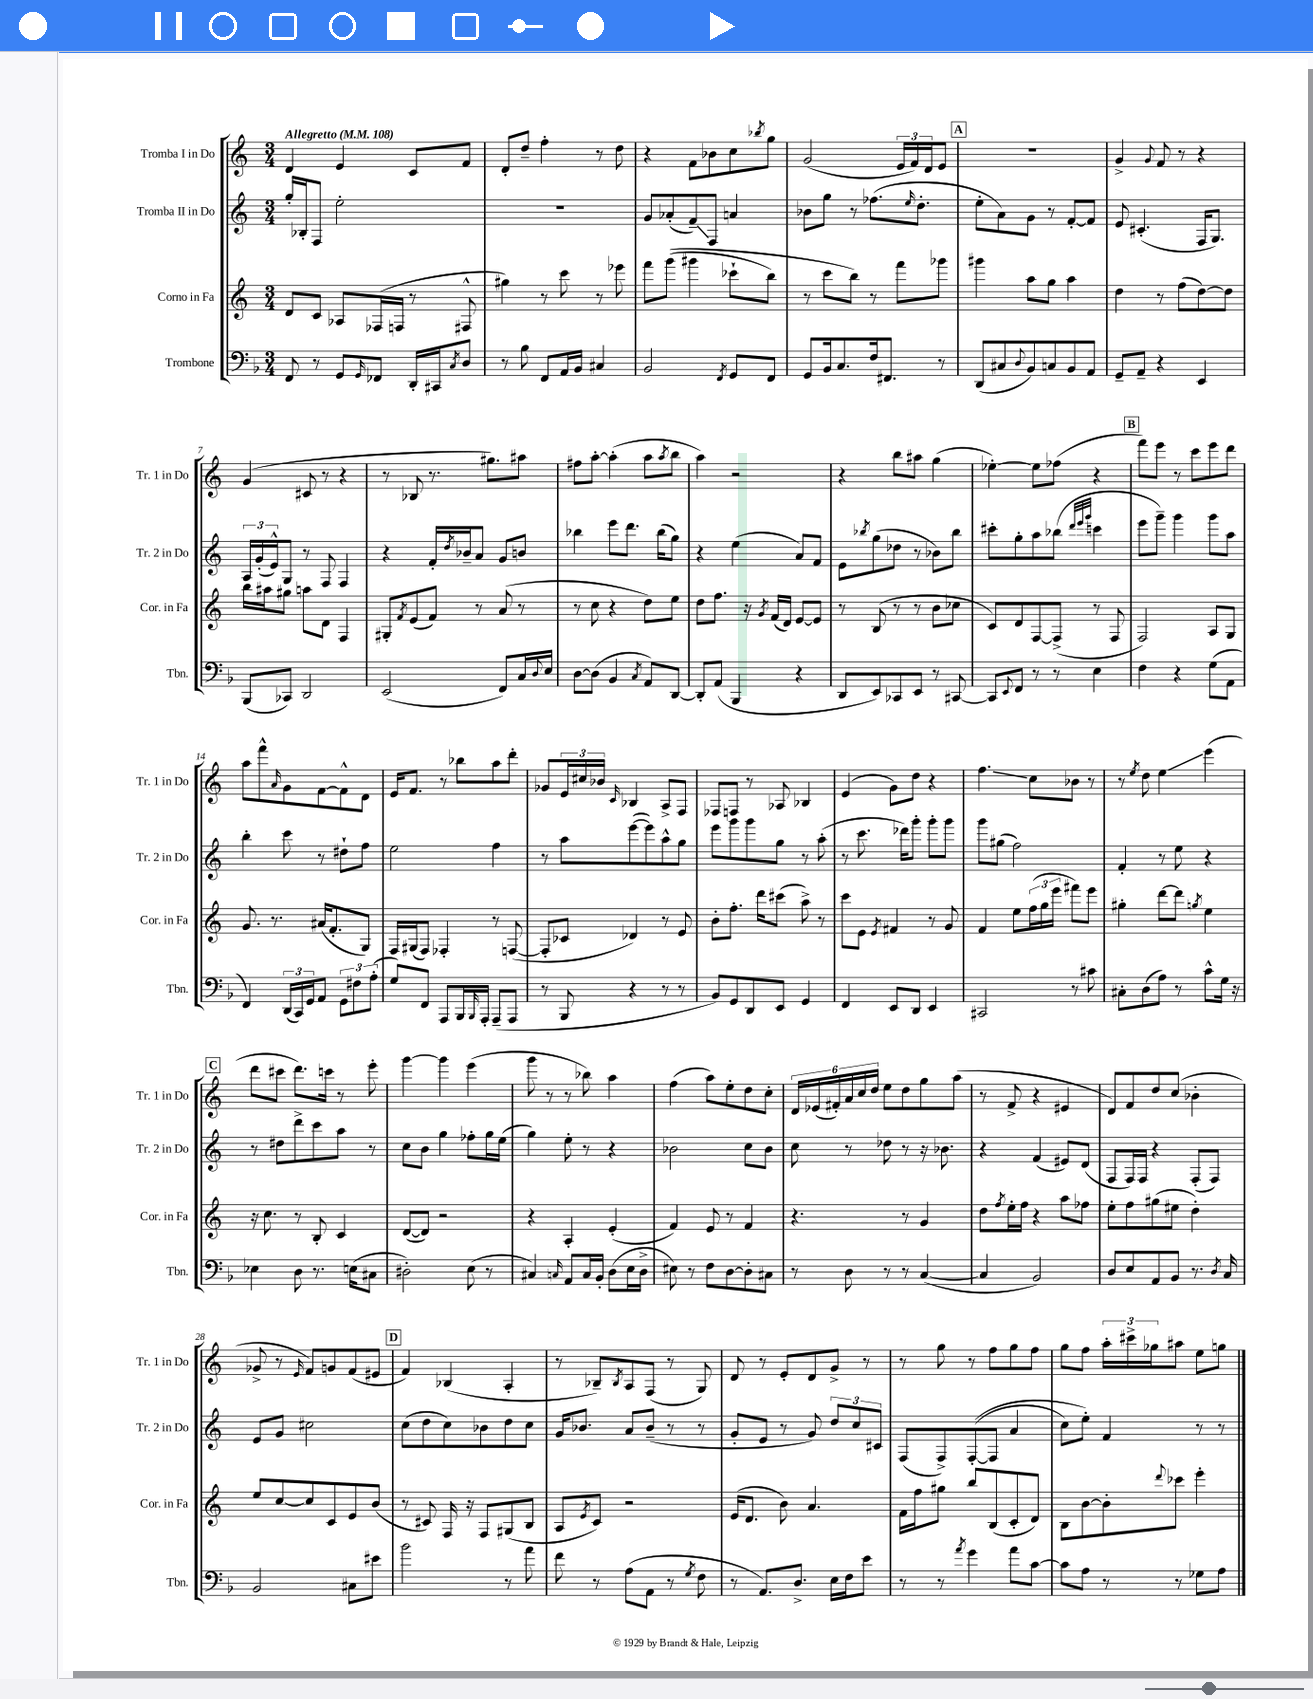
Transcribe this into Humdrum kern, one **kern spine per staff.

**kern	**kern	**kern	**kern
*staff4	*staff3	*staff2	*staff1
*clefF4	*clefG2	*clefG2	*clefG2
*k[b-]	*k[]	*k[]	*k[]
*M3/4	*M3/4	*M3/4	*M3/4
*MM108	*MM108	*MM108	*MM108
8FF	8d	16gg'	4d
.	.	16B-'	.
8r	8c	8F	.
8GG	8A-	2ee'	4e
16qqGG	.	.	.
8FF-	(16F-	.	.
.	16F	.	.
16DD'	8r	.	8c
16CC#	.	.	.
8qC	.	.	.
8D	8F#^^	.	8f
=	=	=	=
8r	4gg#)	2.r	8d'
8B-	.	.	8dd~
8FF	8r	.	4ff'
16AA	8ccc	.	.
16BB-	.	.	.
4C#	8r	.	8r
.	8eee-	.	8dd
=	=	=	=
2BB-	8fff	8g	4r
.	&((8ggg	(8a-'	.
.	4ggg#	8f~)	8f
.	.	8F	8b-
8qFF	.	.	.
8GG	8ccc-`	4a	8cc
.	.	.	8qbb-
8FF	8bb)	.	8gg
=	=	=	=
8GG	8r	8b-	(2g
16BB-	8ccc	8gg	.
8.C	.	.	.
.	8bb&)	8r	.
16F	8r	(8.ff-	.
8.FF#	.	.	.
.	8fff	.	24e
.	.	.	24f)
.	.	16qqee	.
.	.	8.dd'	.
.	.	.	24d
8r	8ggg-	.	8e
=	=	=	=
(8DD	4ggg#	8ee'	2.r
8C#	.	8a)	.
8qqD	.	.	.
8BB-)	8aa	8g	.
8C	8gg	8r	.
8BB-	4aa	[8f'	.
8AA	.	8f]	.
=	=	=	=
8GG~	4dd	8e	4g^
8AA~	.	(4.c#'	.
.	.	.	8qqg
4r	8r	.	8f
.	(8ff	.	8r
4EE	[8dd)	16F	4r
.	.	8.G)	.
.	8dd]	.	.
=	=	=	=
(8BBB-	16bb	24A	(4g
.	.	(24g'	.
.	16aa#	.	.
.	.	24e^^)	.
8CC-)	8gg#	8G	.
2DD	8aa	8r	8c#
.	8d	8F	8r
.	4F	4F	4r
=	=	=	=
(2EE	8G#'	4r	8r
.	8qf	.	.
.	(8e	.	8B-
.	8f)	16f'	8.r
.	.	8qdd	.
.	.	16b-~	.
.	8r	8a	.
.	.	.	8.gg#)
8FF)	(8a	8g	.
16C	8r	8b	8aa#
8qqD	.	.	.
16E	.	.	.
=	=	=	=
[8D	8r	4bb-	8ff#
(8D]	8cc	.	[8aa'
4BB-	4r	8eee	(4aa']
.	.	8.ddd	.
8qC	.	.	.
8AA)	8dd)	.	8aa
.	.	(16bb-	.
.	.	.	8qaa
[8DD	8ee	8gg)	8bb
=	=	=	=
8DD']	8dd	4r	4aa)
(8AA	8.ff	.	.
4BBB-	.	(4ee	2r
.	16r	.	.
.	8qg	.	.
.	(16f	.	.
.	16d)	.	.
4r	[8e	8a)	.
.	8e]	8f	.
=	=	=	=
8DD	8r	8e	4r
.	.	8qbb-	.
8EE)	(8B	(8gg	.
8CC-	8r	8dd-	8bb
8EE	8r	8r	8aa#
8r	8b	8b-)	(4gg
[8CC#	8cc-	8bb-	.
=	=	=	=
8CC#]	8c)	8ccc#'	[4ee-')
8qqEE	.	.	.
8FF	8d	8gg'	.
8r	[8F	8aa	8ee-]
8r	(8F^]	(8bb-	(8ff-
.	.	32qqddd	.
.	.	32qqeee	.
.	.	32qqggg	.
4E	8r	4ccc	4r
.	8F	.	.
=	=	=	=
4F	2F)	8eee	8fff)
.	.	8ggg~)	8eee
4r	.	4ggg	8r
.	.	.	8ccc
(8G	8A	8ggg	8eee
8AA	8G	8aa	8ddd
=	=	=	=
4FF)	8.g	4bb'	8aa
.	.	.	8fff^^
.	8.r	.	.
.	.	.	16qqa
(24DD	.	8ccc	8g
24CC)	.	.	.
24GG	.	.	.
8AA	(16a#	8r	[8f
.	8.f'	.	.
12GG	.	8dd#`	8f^^]
12F#	.	.	.
.	8G)	8ff	8d
(12A'	.	.	.
=	=	=	=
8G)	16F	2ee	16e
.	(16G#	.	8.f
8FF	8F)	.	.
8AAA	4F-'	.	8r
16BBB-	.	.	8bb-
16qqBBB-	.	.	.
16AAA'	.	.	.
(8AAA~	8r	4ff	8aa
8AAA	([8F	.	8ddd'
=	=	=	=
8r	8F']	8r	8g-
8BBB-	8c-	8aa	24e
.	.	.	24cc#
.	.	.	24b-
.	.	.	16qqc
4r	4d-)	([8eee	4B-
.	.	8eee])	.
8r	8r	8aa^^	8A^
8r	8e	8gg	8F
=	=	=	=
8BB-)	8b'	8eee	8F-
8GG	8.ff'	8ggg	8F
8DD	.	8ggg	8r
.	16ddd	.	.
8EE	(8ccc#	8gg	8A-
4GG	8aa^)	8r	4B-
.	8r	(8aa'	.
=	=	=	=
4FF	8ccc	8r	(4e
.	8e	8.ccc	.
.	8qe	.	.
8EE	4f#	.	8g)
.	.	16ddd-)	.
8DD	.	8ggg'	8dd
4EE	8r	8ggg'	4r
.	8g	8ggg	.
=	=	=	=
2CC#	4f	8ggg	4.ff
.	.	(8gg#	.
.	8ee	2ff)	.
.	(24ff	.	8cc
.	24gg	.	.
.	24eee	.	.
8r	8fff#)	.	8b-
8c#	8eee	.	8r
=	=	=	=
8C#'	4gg#'	4f'	8r
.	.	.	8qee
(8D	.	.	8dd
8A)	[8ddd	8r	4ee
8r	8ddd]	8ee	.
.	8qgg	.	.
8c^^	4ee	4r	(4eee
16G	.	.	.
16r	.	.	.
=	=	=	=
4E-	16r	8r	8ddd
.	8.cc	.	.
.	.	8dd#	8ccc#
8D	8r	8ddd^	8.ddd)
8.r	8B'	8ccc	.
.	.	.	16ccc
.	4c	8aa	8r
(16E	.	.	.
8C#	.	8r	8eee'
=	=	=	=
2D#')	([8d	8cc	[4ggg
.	8d])	8b	.
.	2r	4gg	4ggg]
(8E	.	8ff-'	(4eee
8r	.	16gg	.
.	.	(16ee	.
=	=	=	=
4C#)	4r	4gg)	8ggg
.	.	.	8r
16qqC	.	.	.
8AA	4A'	8ee'	8r
16C	.	8r	8bb-)
16BB-'	.	.	.
(8D	(4e'	4r	4aa
16E	.	.	.
16D^	.	.	.
=	=	=	=
8E#)	4f)	2b-	(4ff
8r	.	.	.
8F	8e	.	8aa)
[8D	8r	.	8ee'
8D']	4f	8cc	8dd
8C#	.	8b-	8cc'
=	=	=	=
8r	4.r	8cc	24d
.	.	.	(24e-
.	.	.	24f#')
8D	.	8r	24a
.	.	.	24cc
.	.	.	24dd
8r	.	8dd-	8ee
8r	8r	8r	8dd
([4C	4g	16r	8gg
.	.	8.b-	.
.	.	.	(8aa
=	=	=	=
4C]	8dd	4r	8r
.	8qff	.	.
.	16ee'	.	8f^
.	16ff	.	.
2BB-)	4r	(4f	4r
.	8aa	8e#)	4e#
.	8ff-	(8d	.
=	=	=	=
8D	8ee'	8F	8d)
8E	8ff	16F)	8f
.	.	16F	.
8AA	(8gg#	4r	8dd
8BB-	8ee#	.	(8cc
8.r	4dd')	(8F'	4b-'
.	.	8F)	.
8qD	.	.	.
16C	.	.	.
=	=	=	=
2BB-	8ee	8e	8g-^
.	[8cc	8g	8r
.	.	.	16qqe
.	8cc]	2cc#	8f)
.	8c	.	8g
8C#	8e	.	(8f
8e#	(8b	.	8e#
=	=	=	=
2b-	8r	(8cc	4f)
.	8c#)	8dd	.
.	16F	8cc)	(4B-
.	16r	.	.
.	8F	8b-	.
8r	(8G#	8dd	4A'
8a	8B	8cc	.
=	=	=	=
8f	8A	16g	8r
.	.	8.b-	.
.	8qe	.	.
8r	8c)	.	8B-~)
.	.	.	8qB-
(8A	2r	8a	8A
8AA	.	(8b-~	(8F
8r	.	8r	8r
8qG	.	.	.
8F	.	8r	8G)
=	=	=	=
8r	(16e	8g'	8d
.	8.d	.	.
8.AA)	.	8e	8r
.	8b)	8r	8e'
8.D^	.	.	.
.	4.a	8g)	8d
16E	.	12dd	8g^
16F	.	.	.
.	.	12cc	.
8e	.	.	8r
.	.	12c#	.
=	=	=	=
8r	16f	(8F	8r
.	16ff	.	.
8r	8gg#	8F^)	8gg
8qa	.	.	.
4g	8bb	&(([8F'	8r
.	(8B	8F]	8ff
8a	8c'	4a	8gg
[8c	8d)	.	8ff
=	=	=	=
8c]	8B	8cc)	8gg
8A	[8b	8ee'&)	8ff
8r	8b']	4f	24aa'
.	.	.	24ccc#^
.	.	.	24gg-
.	8qqddd	.	.
8r	8ccc-	.	8aa#
8G-	4eee'	8r	8ee
8A	.	8r	8gg
==	==	==	==
*-	*-	*-	*-
